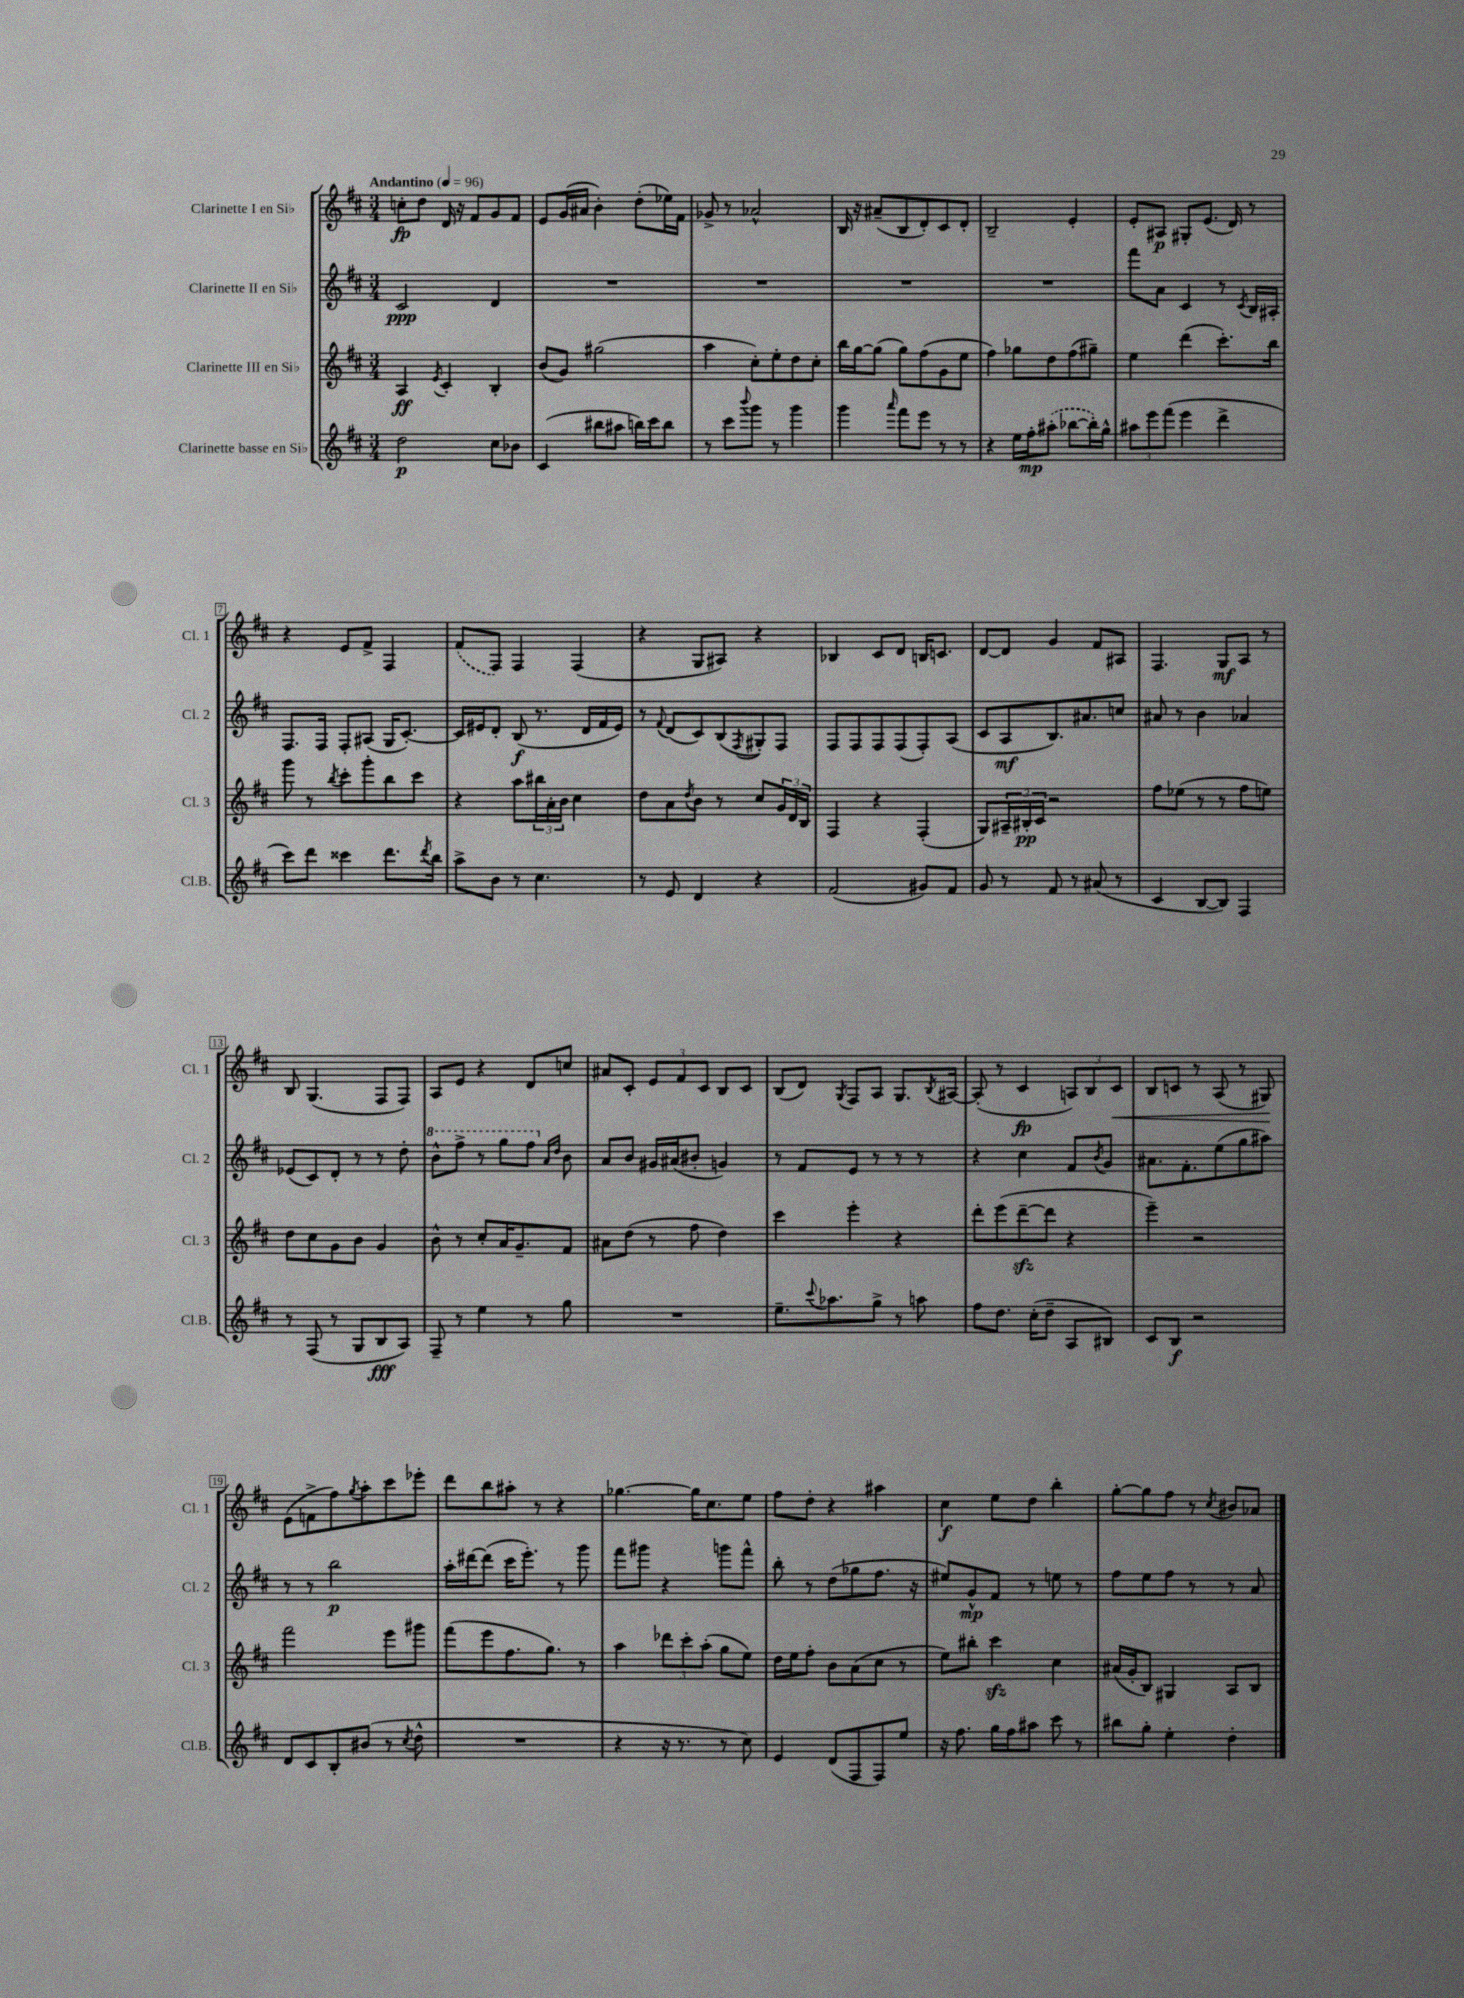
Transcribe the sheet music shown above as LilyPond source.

<<
\new StaffGroup <<
\new Staff = "s0" \with { instrumentName = "Clarinette I en Sib" shortInstrumentName = "Cl. 1" } {
    \clef treble \key d \major \numericTimeSignature \time 3/4 \tempo "Andantino" 4 = 96
    c''8-.\fp d''8 d'16 r16 fis'8 g'8 fis'8 |
    e'8 g'16( ais'16 b'4-.) d''8-.( ees''16) fis'16 |
    ges'8-> r8 aes'2-^ |
    b16 r16 ais'8--( b8 d'8-.) cis'8 d'8-. |
    b2-- e'4-. |
    e'8-. ais8\p gis8-. e'8.( d'16) r8 |
    r4 e'8 fis'8-> fis4 |
    \once \slurDashed fis'8( fis8) fis4 fis4( |
    r4 g8 ais8) r4 |
    bes4 cis'8 d'8 b16 c'8. |
    d'8~ d'8 g'4 fis'8 ais8 |
    fis4. g8\mf a8 r8 |
    b8 g4.( fis8 fis8) |
    a8 e'8 r4 d'8 c''8 |
    ais'8 cis'8-. \tuplet 3/2 { e'8 fis'8 cis'8 } b8 cis'8 |
    b8( d'8) \acciaccatura { g8 } fis8 a8 g8. \acciaccatura { b8 } ais16~ |
    ais8-.( r8 cis'4\fp \tuplet 3/2 { a8) b8 cis'8\< } |
    b8 c'8 r8 a8( r8 gis8\!) |
    e'8( f'8-> fis''8) \acciaccatura { g''8 } a''8-. cis'''8 ees'''8-. |
    d'''8 b''8 ais''8-. r8 r4 |
    ges''4.~ ges''16 cis''8. e''8 |
    fis''8 d''8-. r4 ais''4 |
    cis''4\f e''8 d''8 b''4-. |
    g''8~-. g''8 fis''8 r8 \acciaccatura { cis''8 } bis'8 aes'8 \bar "|." |
}
\new Staff = "s1" \with { instrumentName = "Clarinette II en Sib" shortInstrumentName = "Cl. 2" } {
    \clef treble \key d \major \numericTimeSignature \time 3/4
    cis'2\ppp d'4 |
    R2. |
    R2. |
    R2. |
    R2. |
    fis'''8 a'8 cis'4 r8 \acciaccatura { cis'8 } b16 ais16-. |
    fis8. fis16 fis8-. ais8( g16 cis'8.~-.) |
    cis'16 eis'16 d'8-. b8\f( r8. d'16 fis'16 eis'16) |
    r8 \appoggiatura { fis'8 } d'8( cis'8) b8( \acciaccatura { fis8 } gis8-.) fis8 |
    fis8 fis8 fis8 fis8( fis8-.) a8( |
    cis'8 a8\mf b8.) ais'8. c''8 |
    ais'8 r8 b'4 aes'4 |
    ees'8( cis'8) d'8-. r8 r8 d''8-. |
    \ottava #1 b''8-^ fis'''8-> r8 g'''8 fis'''8 \ottava #0 \grace { a'16 d''16 } b'8 |
    a'8 b'8 gis'16 ais'16( bis'8-. g'4) |
    r8 fis'8 e'8 r8 r8 r8 |
    r4 cis''4 fis'8 \acciaccatura { b'8 } g'8 |
    ais'8. fis'8.-. e''8( g''8 ais''8) |
    r8 r8 b''2\p |
    a''16-. dis'''16~ dis'''8( cis'''16 e'''8.-.) r8 g'''8 |
    fis'''8 gis'''8 r4 g'''8 fis'''8-^ |
    b''8-. r8 d''8( ges''8 fis''8. r16 |
    eis''8) g'8-^\mp fis'8 r8 e''8 r8 |
    fis''8 e''8 fis''8 r8 r8 a'8 \bar "|." |
}
\new Staff = "s2" \with { instrumentName = "Clarinette III en Sib" shortInstrumentName = "Cl. 3" } {
    \clef treble \key d \major \numericTimeSignature \time 3/4
    a4\ff \acciaccatura { e'8 } cis'4-. b4-. |
    b'8( g'8) gis''2( |
    a''4 cis''8-.) e''8-. d''8 cis''8-. |
    b''16 g''16~ g''8( g''8) fis''8( g'8 e''8 |
    fis''4) ges''8 d''8 fis''8( gis''8--) |
    e''4 d'''4( cis'''8.-.) b''16 |
    g'''8 r8 \acciaccatura { b''8 } cis'''8-. g'''8-. b''8 cis'''8 |
    r4 a''8 \tuplet 3/2 { bis''16 a'16-. b'16 } cis''4 |
    d''8 a'8 \acciaccatura { d''8 } b'8 r8 cis''8 \tuplet 3/2 { g'16 d'16 b16 } |
    fis4 r4 fis4-.( |
    g8) \tuplet 3/2 { ais16-- bis16-.\pp cis'16 } r2 |
    fis''8 ees''8( r8 r8 fis''8 e''8) |
    d''8 cis''8 g'8 b'8 g'4 |
    b'8-^ r8 cis''8-. a'16 g'8.-- fis'8 |
    ais'8 d''8( r8 fis''8 d''4) |
    cis'''4 e'''4-. r4 |
    d'''8-. e'''8( d'''8~--\sfz d'''8 r4 |
    e'''4--) r2 |
    fis'''2 e'''8 gis'''8 |
    fis'''8( e'''8 fis''8. g''8.) r8 |
    a''4 \tuplet 3/2 { des'''8 cis'''8-. a''8-.( } g''8 e''8) |
    d''16 e''16 fis''8-. b'8 a'8( cis''8 r8 |
    e''8) bis''8-. cis'''4\sfz cis''4 |
    ais'16( g'16-. b8) gis4 a8 b8 \bar "|." |
}
\new Staff = "s3" \with { instrumentName = "Clarinette basse en Sib" shortInstrumentName = "Cl.B." } {
    \clef treble \key d \major \numericTimeSignature \time 3/4
    d''2\p cis''8 bes'8 |
    cis'4( bis''8 ais''8 b''16) cis'''16 b''8 |
    r8 cis'''8 \appoggiatura { b'''8 } g'''8 r8 g'''4 |
    g'''4 \grace { a'''16 } fis'''8 e'''8 r8 r8 |
    r4 e''16 fis''16-.\mp \once \slurDashed ais''8-.( bes''8~ bes''16-.) g''16-^ |
    \tuplet 3/2 { ais''8 e'''8 fis'''8( } e'''4 d'''4-> |
    cis'''8) d'''8 cisis'''4 d'''8. \acciaccatura { d'''8 } b''16 |
    a''8-> b'8 r8 cis''4. |
    r8 e'8 d'4 r4 |
    fis'2( gis'8) fis'8 |
    g'8 r8 fis'8 r8 ais'8( r8 |
    cis'4 b8~ b8) fis4 |
    r8 fis8( r8 g8 b8\fff a8) |
    fis8-- r8 e''4 r8 g''8 |
    R2. |
    e''8.-- \appoggiatura { cis'''8 } aes''8. g''8-> r8 a''8 |
    fis''8 d''8. cis''16-.( d''8-- a8 bis8) |
    cis'8 b8\f r2 |
    d'8 cis'8 b8-. bis'8( r8 \acciaccatura { cis''8 } d''8-^ |
    R2. |
    r4 r16 r8. r8 cis''8) |
    e'4 d'8( fis8 fis8) e''8 |
    r16 fis''8. g''16 fis''16 ais''8 cis'''8 r8 |
    bis''8 g''8-. e''4-. d''4-. \bar "|." |
}
>>
>>
\layout { \context { \Score \override BarNumber.stencil = #(make-stencil-boxer 0.1 0.3 ly:text-interface::print) } }
